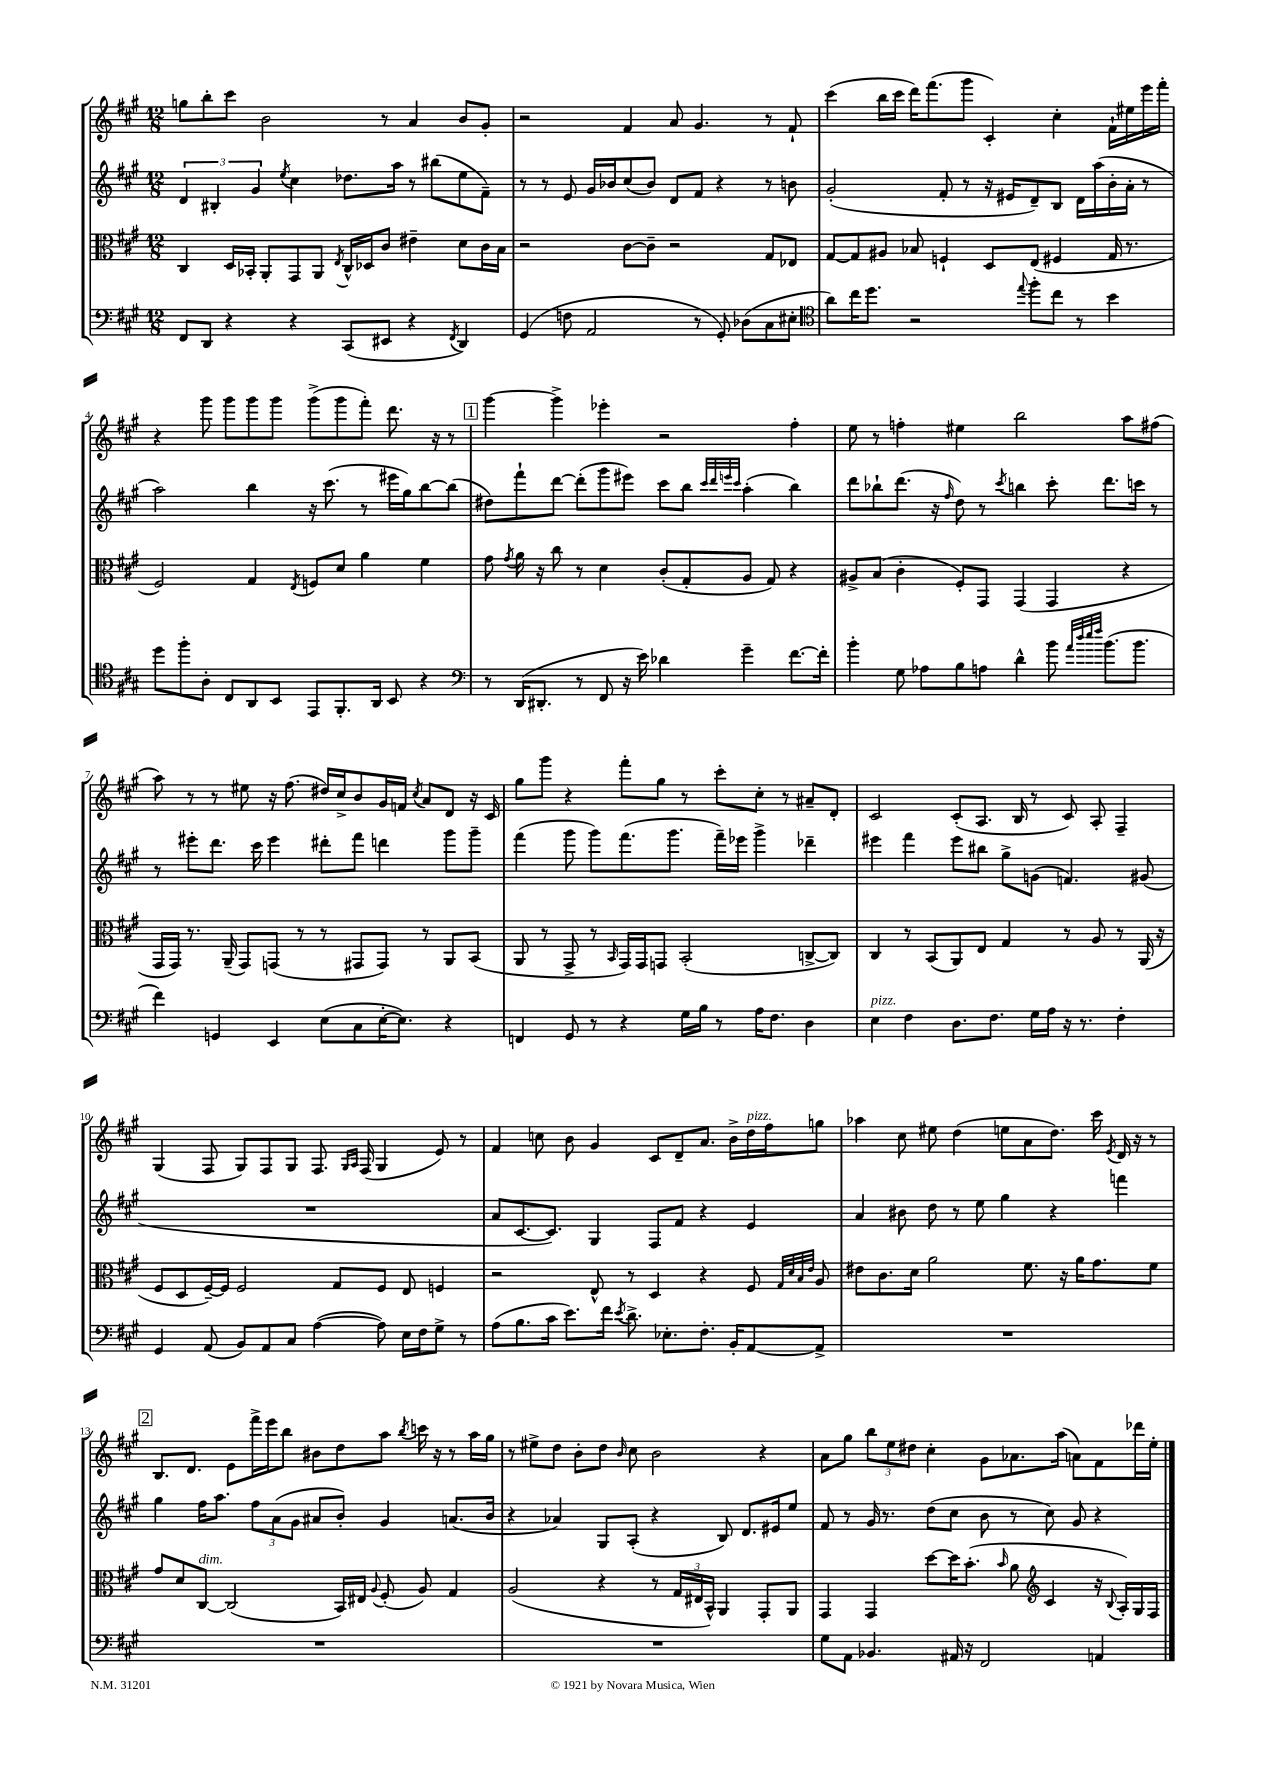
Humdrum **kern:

**kern	**kern	**kern	**kern
*part4	*part3	*part2	*part1
*staff4	*staff3	*staff2	*staff1
*clefF4	*clefC3	*clefG2	*clefG2
*k[f#c#g#]	*k[f#c#g#]	*k[f#c#g#]	*k[f#c#g#]
*M12/8	*M12/8	*M12/8	*M12/8
=1	=1	=1	=1
8FF#/L	4C#/	6d/	8ggn\L
8DD/J	.	.	8bb'\
.	.	6B#X'/	.
4r	16D/LL	.	8ccc#\J
.	16BB-X'/JJ	.	.
.	.	6g#/	.
.	8AA'/L	.	2b\
.	.	8qee/	.
4r	8GG#/	4cc#\	.
.	8AA/J	.	.
.	8qE/	.	.
(8CC#/L	16C#^^/LL	8.dd-X\L	.
.	16D-X/J	.	.
8EE#X/J	8c#/J	.	8r
.	.	16aa\Jk	.
4r	4e#X~\	8r	4a/
.	.	(8bb#X\L	.
8qFF#/	.	.	.
4DD/)	8d\L	8ee\	8b/L
.	16c#\L	8f#~\J)	8g#'/J
.	16B\JJ	.	.
=2	=2	=2	=2
(4GG#/	2r	8r	2r
.	.	8r	.
8Fn\	.	8e/	.
2AA/	.	16g#/LL	.
.	.	16b-X/J	.
.	[8c#\L	(8cc#/	4f#/
.	8c#~\J]	8b-/J)	.
.	2r	8d/L	8a/
8r	.	8f#/J	4.g#/
8GG#'/)	.	4r	.
(8D-X\L	.	.	.
8C#\	8G#/L	8r	8r
8E#X'\J	8E-X/J	8bn\	8f#`/
=3	=3	=3	=3
*clefC4	*	*	*
8a\L)	[8G#/L	(2g#'/	(4ccc#\
16cc#\K	8G#/]	.	.
8.dd\J	.	.	.
.	8A#X/J	.	16bb\LL
.	.	.	16ccc#\JJ
2r	8B-X/	.	16ddd\KL)
.	.	.	(8.fff#\
.	4Fn`/	8f#'/	.
.	.	8r	8ggg#\J
.	8D/L	16r	4c#'/)
.	.	16e#X/KL	.
8qqee/	.	.	.
8ff#'\L	(8E/J	8d~/)	.
8cc#\J	4F#X/	8B/J	4cc#'\
8r	.	16d\LL	.
.	.	(16aa\	.
4b\	16G#/	16b'\	16f#`\LL
.	8.r	16a'\JJ	16ee#X\
.	.	8r	16eee\
.	.	.	16fff#'\JJ
!!LO:LB:g=z
=4	=4	=4	=4
8dd\L	2F#/)	2aa\)	4r
8ff#'\	.	.	.
8A'\J	.	.	8ggg#\
8C#/L	.	.	8ggg#\L
8AA/	4G#/	4bb\	8ggg#\
8BB/J	.	.	8ggg#\J
.	8qE/	.	.
8EE/L	8Fn/L	16r	(8ggg#^\L
.	.	(8.ccc#\	.
8.FF#'/	8d/J	.	8ggg#\
.	4a\	8r	8fff#'\J)
16AA/Jk	.	.	.
8BB/	.	16eee#X\LL	8.ddd\
.	.	16gg#\J)	.
4r	4f#\	[8bb\	.
.	.	.	16r
.	.	(8bb\J]	8r
!!LO:REH:place=s1:t=1
=5	=5	=5	=5
*clefF4	*	*	*
8r	8g#\	8dd#X\L)	[4ggg#\
.	8qg#/	.	.
(16DD/KL	16a\	8fff#`\	.
8.DD#X'/J	16r	.	.
.	8cc#\	[8ddd\J	4ggg#^\]
8r	8r	(8ddd'\L]	.
8FF#/	4d\	8ggg#\	4eee-X'\
16r	.	8eee#X\J)	.
16e\)	.	.	.
4d-X\	(8c#'/L	8ccc#\L	2r
.	8G#'/	8bb\J	.
.	.	32qqccc#/LLL	.
.	.	32qqddd/	.
.	.	32qqeeen/	.
.	.	32qqccc#/JJJ	.
4g#~\	8A/J	(4aa'\	.
.	8G#/)	.	.
[8.f#\L	4r	4bb\)	4ff#'\
16f#'\Jk]	.	.	.
=6	=6	=6	=6
4b'\	8A#X^/L	8ddd\L	8ee\
.	(8B/J	8bb-X`\	8r
8G#\	4c#'\	(8.ddd\J	4ffn'\
8A-X\L	.	.	.
.	.	16r	.
.	.	16qqff#/	.
8B\	8F#'/L)	8dd\)	4ee#X\
8An\J	8GG#/J	8r	.
.	.	8qccc#/	.
4d^^\	(4GG#/	4bbn\	2bb\
8b\	4GG#/	8ccc#'\	.
32qqa/LLL	.	.	.
32qqdd/	.	.	.
32qqee/	.	.	.
32qqff#/JJJ	.	.	.
(8.b\L	.	8.ddd\L	.
.	4r	.	8aa\L
8.b\J	.	16cccn\Jk	.
.	.	8r	(8ff#X\J
!!LO:LB:g=z
=7	=7	=7	=7
4f#\)	16GG#/LL	8r	8aa\)
.	16GG#/JJ)	.	.
.	8.r	8eee#X'\L	8r
4GGn/	.	8.ddd\J	8r
.	(16AA~/	.	.
.	8GG#/L)	.	8ee#X\
.	.	16ccc#\	.
4EE/	(8GGn/J	4eee#\	16r
.	.	.	(8.ff#\
.	8r	.	.
(8E\L	8r	8ddd#X'\L	16dd#X/LL)
.	.	.	16cc#^/J
8C#\	8GG#X/L	8fff#\J	8b/
[16E'\K	8GG#/J)	4dddn\	16g#/L
8.E\J])	.	.	16fn/JJ
.	.	.	8qcc#/
.	8r	.	8a/L
4r	8AA/L	8ggg#\L	8d/J
.	(8BB/J	8ggg#~\J	16r
.	.	.	16c#/
=8	=8	=8	=8
4FFn/	8AA/	(4fff#\	8gg#\L
.	8r	.	8ggg#\J
8GG#/	8GG#^/	8ggg#\	4r
8r	8r	8ggg#\L)	.
.	16qqBB/	.	.
4r	16GG#/LL)	(8.fff#\	8fff#'\L
.	16GG#/J	.	.
.	8GGn/J	.	8gg#\J
.	.	8.ggg#\J	.
16G#\LL	(2BB'/	.	8r
16B\JJ	.	.	.
8r	.	16fff#~\LL)	8ccc#'\L
.	.	16eee-X\JJ	.
16A\KL	.	4ggg#^\	8cc#'\J
8.F#\J	.	.	.
.	.	.	8r
4D\	[8Cn^/L	4ddd-X~\	8a#X~/L
.	8C/J])	.	8d'/J
=9	=9	=9	=9
!LO:TX:a:i:t=pizz.	!	!	!
4E\	4C#/	4eee#X\	2c#/
4F#\	8r	4fff#\	.
.	(8BB/L	.	.
8.D\L	8AA/)	8eee#\L	(8c#'/L
.	8E/J	8bb#X\J	8.A/J
8.F#\J	.	.	.
.	4G#/	8gg#^\L	.
.	.	.	16B/
16G#\LL	.	(8gn\J	8r
16A\JJ	.	.	.
16r	8r	4.fn/)	8c#/)
8.r	.	.	.
.	8A/	.	8A'/
4F#'\	8r	.	4F#~/
.	(16AA/	(8g#X/	.
.	16r	.	.
!!LO:LB:g=z
=10	=10	=10	=10
4GG#/	8F#/L	1.r	(4G#/
.	8D/	.	.
(8AA/	[16F#~/L)	.	8F#/
.	16F#/JJ]	.	.
8BB/L)	2F#/	.	8G#/L)
8AA/	.	.	8F#/
8C#/J	.	.	8G#/J
([4A\	.	.	8.F#/
.	8G#/L	.	.
.	.	.	16qqG#/LL
.	.	.	16qqA/JJ
.	.	.	(16F#/
8A\])	8F#/J	.	4G#/
16E\LL	8E/	.	.
16F#\J	.	.	.
8G#^\J	4Fn/	.	8e/)
8r	.	.	8r
=11	=11	=11	=11
(8A\L	2r	8a/L	4f#/
8.B\	.	[8.c#/	.
.	.	.	8ccn\
16c#\Jk	.	8.c#/J])	.
8.e\L)	.	.	8b\
.	8E^^/	4G#/	4g#/
16f#\Jk	.	.	.
8qe/	.	.	.
8.d^\	8r	.	.
.	4D/	8F#/L	8c#/L
8.E-X'\L	.	.	.
.	.	8f#/J	8d~/
8.F#'\J	4r	4r	8.a/J
16BB'/KL	.	.	16b^\LL
!	!	!	!LO:TX:a:i:t=pizz.
[8AA/	8F#/	4e/	16dd\
.	.	.	16ff#\J
.	32qqG#/LLL	.	.
.	32qqd/	.	.
.	32qqB/	.	.
.	32qqe/JJJ	.	.
8AA^/J]	8A/	.	8ggn\J
=12	=12	=12	=12
1.r	8e#X\L	4a/	4aa-X\
.	8.c#\	.	.
.	.	8b#X\	8cc#\
.	16d\Jk	.	.
.	2a\	8dd\	8ee#X\
.	.	8r	(4dd\
.	.	8ee\	.
.	.	4gg#\	8een\L
.	8.f#\	.	8a\
.	.	4r	8.dd\J)
.	16r	.	.
.	16a\KL	.	.
.	8.g#\	.	16ccc#\
.	.	.	8qe/
.	.	4fffn\	16d/
.	.	.	16r
.	8f#\J	.	8r
!!LO:LB:g=z
!!LO:REH:place=s1:t=2
=13	=13	=13	=13
1.r	8g#/L	4gg#\	8.B/L
.	8d/	.	.
.	.	.	8.d/J
!	!LO:TX:a:i:t=dim.	!	!
.	[8C#/J	16ff#\KL	.
.	.	8.aa\J	.
.	(2C#/]	.	8e\L
.	.	12ff#\L	16fff#^\L
.	.	.	16eee\J
.	.	(12a\	.
.	.	.	8bb\J
.	.	12g#\J	.
.	.	8a#X/L	8b#X\L
.	16BB/LL)	8b'/J)	8dd\
.	16E#X/JJ	.	.
.	8qqA/	.	.
.	(8F#'/	4g#/	8aa\J
.	.	.	8qbb/
.	8A/)	.	16cccn\
.	.	.	16r
.	4G#/	(8.an/L	8r
.	.	.	16aa\LL
.	.	16b/Jk	16gg#\JJ
=14	=14	=14	=14
1.r	(2A/	4r	8r
.	.	.	8ee#X^\L
.	.	4a-X/)	8dd\J
.	.	.	8b'\L
.	4r	8G#/L	8dd\J
.	.	.	16qqb/
.	.	(8A'/J	8cc#\
.	8r	4r	2b\
.	24G#/LL	.	.
.	24E#X/	.	.
.	24BB^^/JJ)	.	.
.	4AA/	8B/)	.
.	.	8.d/L	.
.	8GG#'/L	.	4r
.	.	16e#X/k	.
.	8AA/J	8ee/J	.
=15	=15	=15	=15
8G#\L	4GG#/	8f#/	8a\L
8AA\J	.	8r	8gg#\J
4.BB-X/	4GG#/	16g#/	12bb\L
.	.	8.r	.
.	.	.	12ee\
.	.	.	12dd#X\J
.	[8dd\L	(8dd\L	4cc#'\
16AA#X/	16dd\K]	8cc#\J	.
16r	(8.b'\J	.	.
2FF#/	.	8b\	8g#\L
.	16qqb/	.	.
.	8a\	8r	8.a-X\
*	*clefG2	*	*
.	4c#/	8cc#\)	.
.	.	.	(16aa\Jk
.	.	8g#/	8an\L)
4AAn/	16r	4r	8f#\
.	8qqB/	.	.
.	16A'/LL)	.	.
.	16G#/	.	16ddd-X\L
.	16F#/JJ	.	16ee'\JJ
==	==	==	==
*-	*-	*-	*-
